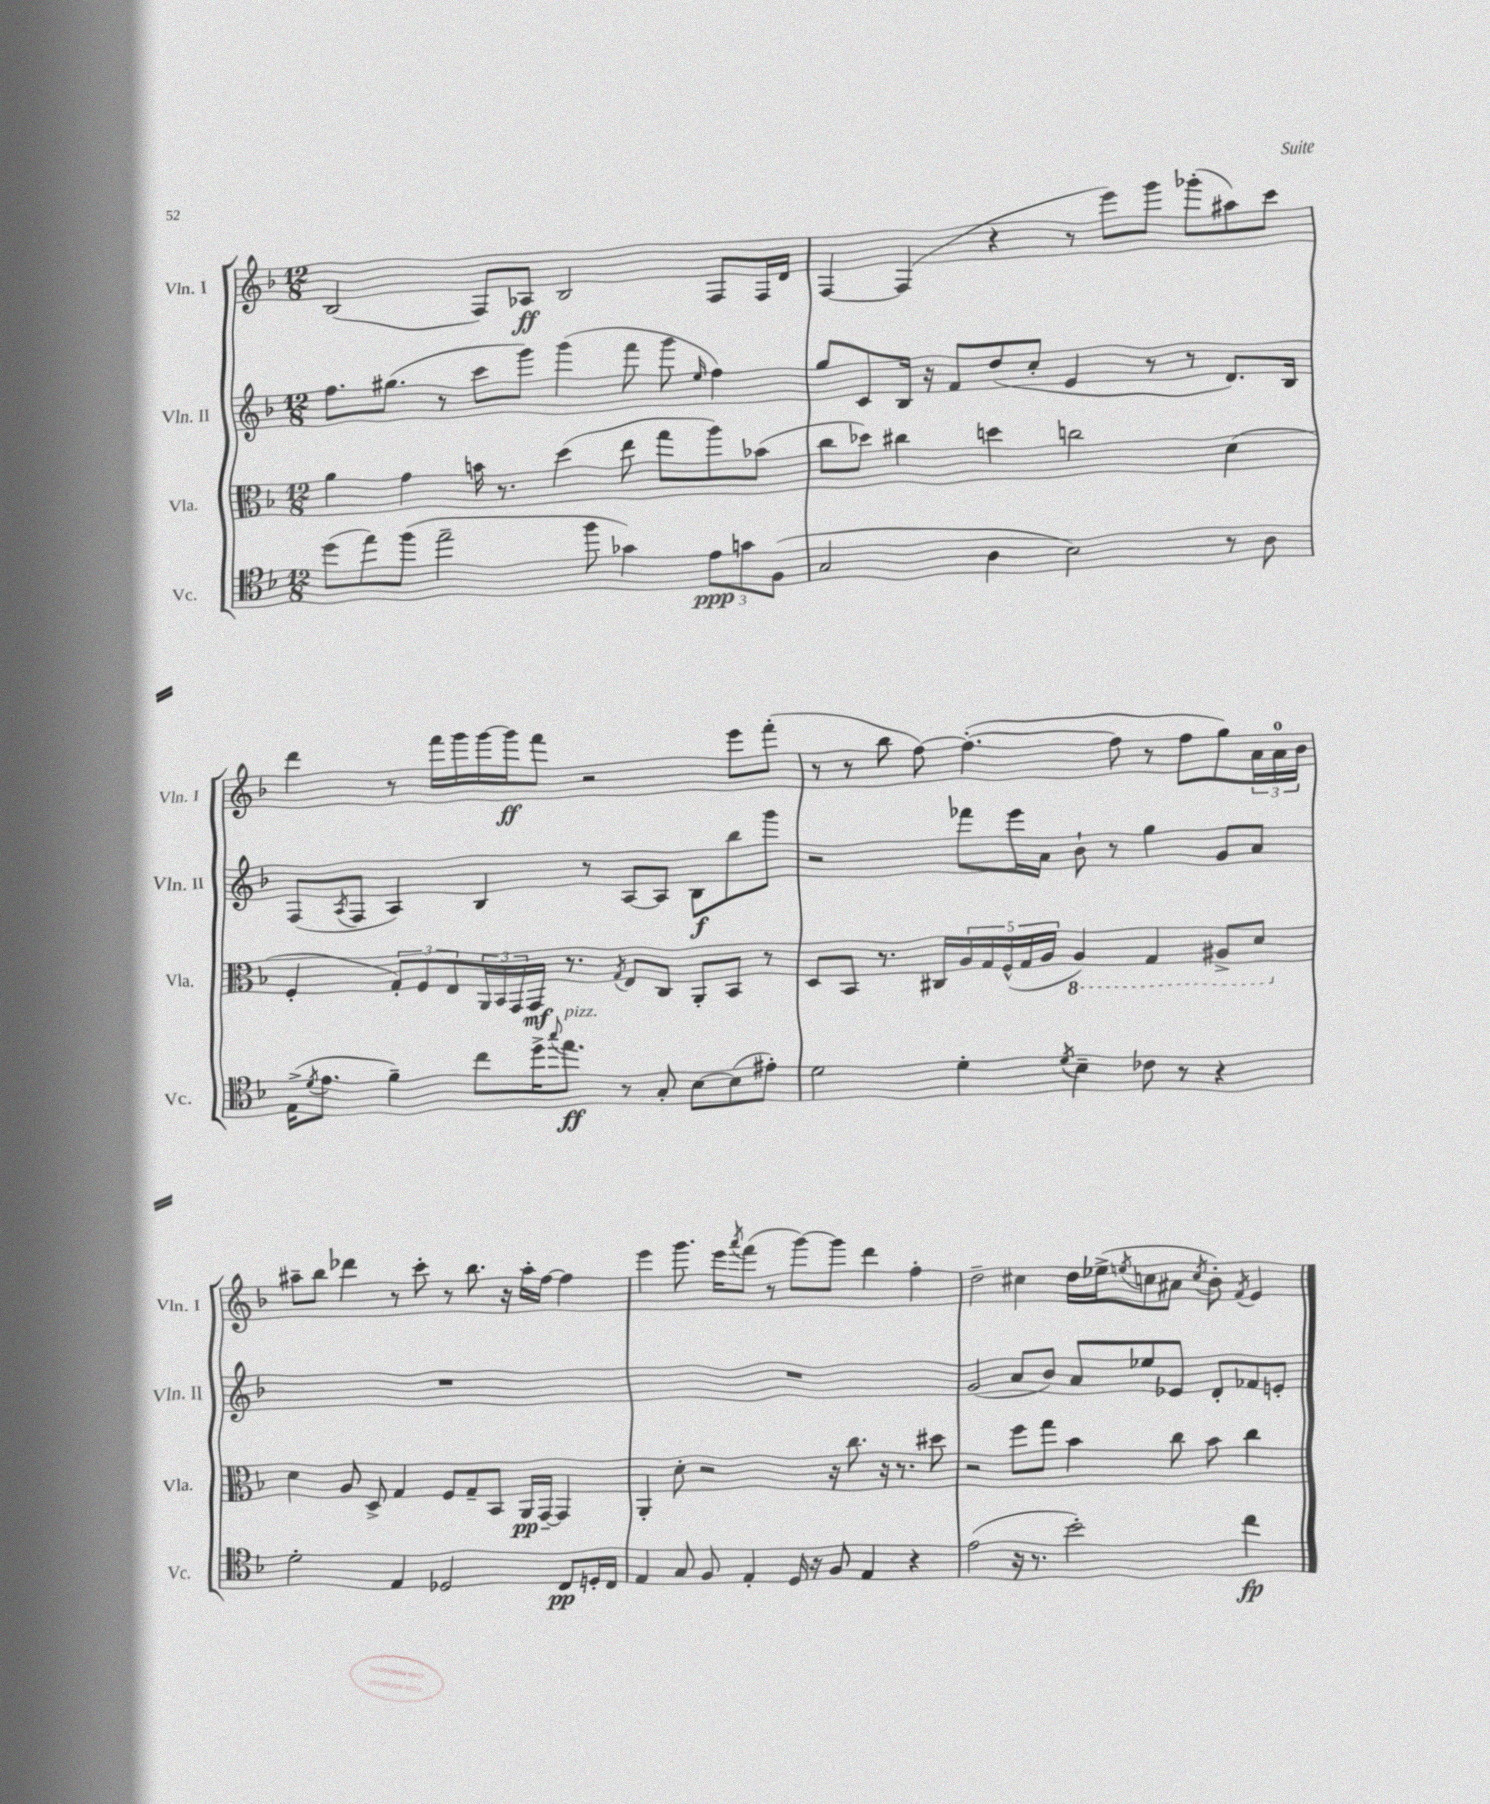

**kern	**kern	**kern	**kern
*staff4	*staff3	*staff2	*staff1
*clefC4	*clefC3	*clefG2	*clefG2
*k[b-]	*k[b-]	*k[b-]	*k[b-]
*M12/8	*M12/8	*M12/8	*M12/8
(8dd	4a	8.ff	(2B-
8ee)	.	.	.
.	.	(8.gg#	.
(8ff	4g	.	.
2ee~	.	8r	.
.	16b	8ccc	8F)
.	8.r	.	.
.	.	8ggg)	8A-
.	(4dd	(4ggg	2B-
8ff	.	.	.
4g-)	8ee	8fff	.
.	8gg	8ggg	.
.	.	16qqee	.
12e	8aa)	4ff)	8F
12g	.	.	.
.	(8b-	.	16F
(12F	.	.	.
.	.	.	16d
=	=	=	=
2G	8cc	8gg	[4F
.	8dd-)	8c	.
.	4cc#	16B-	(4F]
.	.	16r	.
.	.	8f	.
4A	4dd	(8dd	4r
.	.	8cc'	.
2B-)	2cc	4e	8r
.	.	.	8eee)
.	.	8r	8ggg
.	.	8r	(8ggg-'
8r	(4d	8.d)	8aa#)
8A	.	.	8ccc
.	.	16B-	.
=	=	=	=
(16E^	4F'	(8F	4ddd
8qd	.	.	.
8.e	.	.	.
.	.	8qA	.
.	.	8F	.
4f~)	12G')	4A)	8r
.	12F	.	.
.	.	.	16fff
.	12E	.	.
.	.	.	16ggg
8cc	24AA	4B-	[16ggg
.	24BB-	.	.
.	.	.	16ggg]
.	24GG	.	.
16dd^	16GG	.	8fff
8qqgg	.	.	.
8.ee	8.r	.	.
.	.	8r	2r
.	8qG	.	.
8r	8E	[8A	.
8G'	8C	8A]	.
[8B-	8AA'	8B-	.
(8B-]	8BB-	8bb-	8eee
8e#')	8r	8ggg	(8fff'
=	=	=	=
2d	8D	2r	8r
.	8BB-	.	8r
.	8.r	.	8bb-
.	.	.	[8ff)
.	16C#	.	.
4d'	20A	8fff-	(4.ff'_
.	20G	.	.
.	(20F^^	.	.
.	.	16eee	.
.	20G	.	.
.	.	16a	.
.	20A	.	.
8qd	.	.	.
4B-~	4AA)	8b-`	.
.	.	8r	8ff]
8c-	4GG	4gg	8r
8r	.	.	8ff
4r	8AA#^	8g	8gg)
.	8D	8a	24a
.	.	.	24a
.	.	.	24b-
=	=	=	=
2d'	4d	1.r	8aa#~
.	.	.	8bb-
.	8A	.	4ddd-
.	8D^	.	.
4E	4G	.	8r
.	.	.	8ccc'
2D-	8F	.	8r
.	8G~	.	8.bb-
.	8BB-	.	.
.	.	.	16r
.	16AA	.	16aa#'
.	[16GG~	.	[16ff
8C	4GG]	.	4ff]
16D'	.	.	.
16C	.	.	.
=	=	=	=
4E	4AA'	1.r	4eee
8G	8d'	.	8.ggg
8F	2r	.	.
.	.	.	16eee
.	.	.	8qaaa
4E'	.	.	(8fff
.	.	.	8r
16D	.	.	[8ggg)
16r	.	.	.
8F	16r	.	8ggg]
.	8.cc	.	.
4E	.	.	4ddd
.	16r	.	.
.	8.r	.	.
4r	.	.	4ff'
.	8dd#	.	.
=	=	=	=
(2e	2r	(2g	2dd~
16r	8ff	8a	4cc#
8.r	.	.	.
.	8gg	8b-)	.
2b-')	4b-	8a	16dd
.	.	.	(16ee-^
.	.	.	8qee
.	.	8ee-	8cc
.	8cc	8e-	8a#
.	.	.	8qcc
.	8b-	8d'	8b-')
.	.	.	8qf
4cc	4cc	8f-	4e
.	.	8e'	.
==	==	==	==
*-	*-	*-	*-
